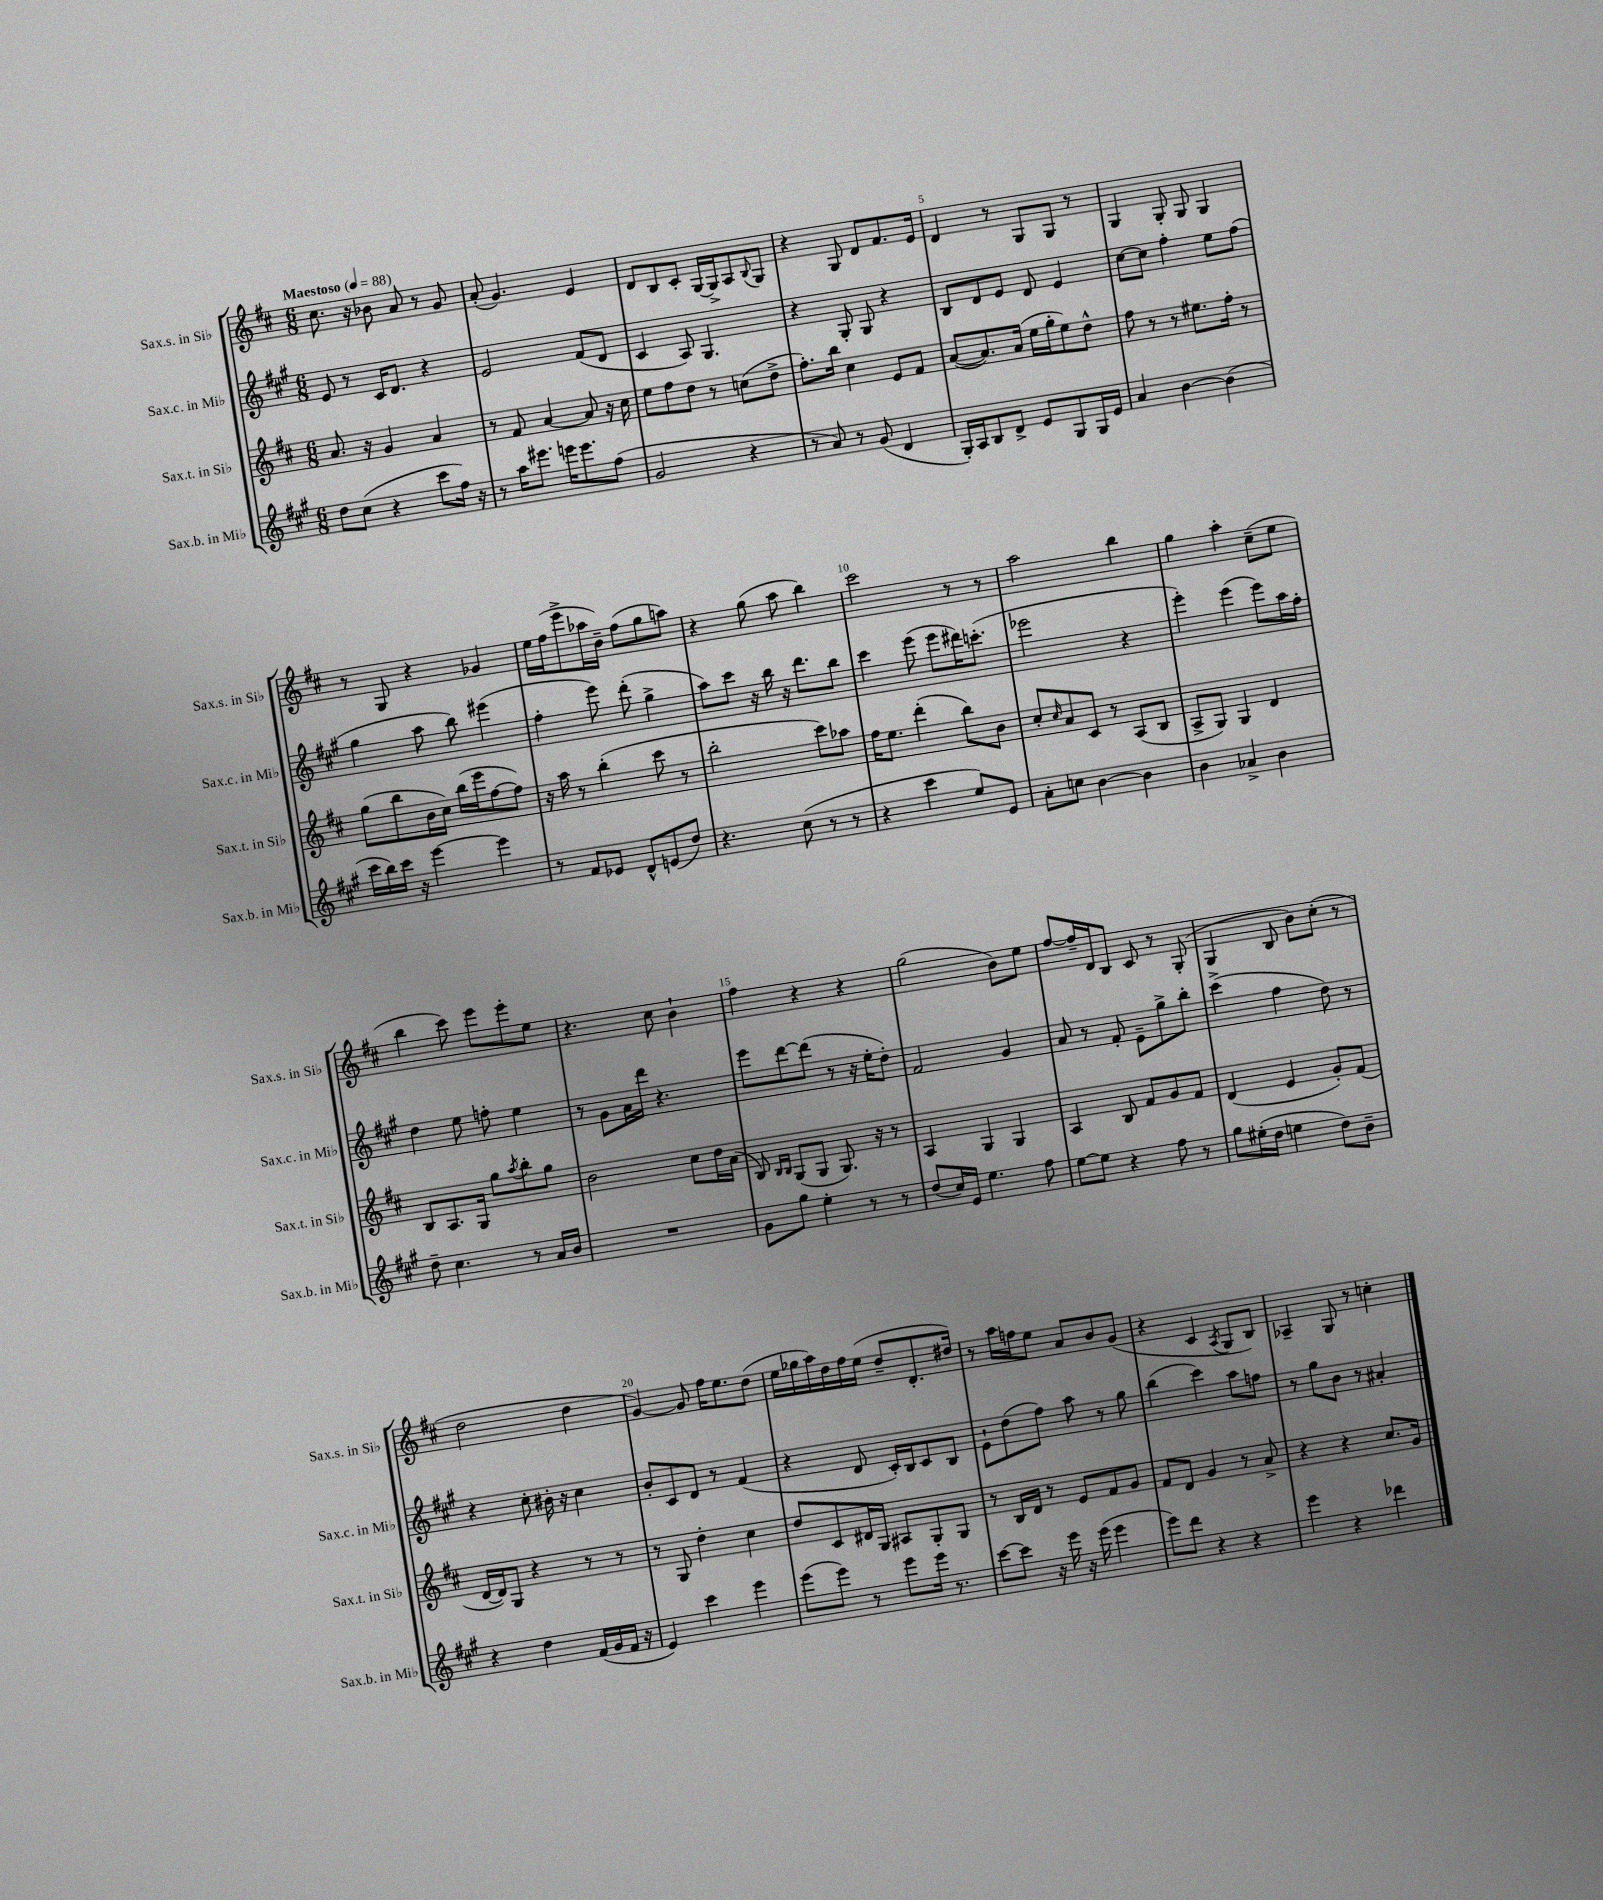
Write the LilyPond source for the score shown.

<<
\new StaffGroup <<
\new Staff = "s0" \with { instrumentName = "Sax.s. in Sib" shortInstrumentName = "Sax.s. in Sib" } {
    \clef treble \key d \major \numericTimeSignature \time 6/8 \tempo "Maestoso" 4 = 88
    cis''8. r16 bes'8 a'8 r8 g'8 |
    a'8-.( g'4.) e'4 |
    d'8 b8 cis'8-. g16~ g16-> a8 \appoggiatura { b8 } g8 |
    r4 g8 d'8 fis'8. e'16 |
    d'4 r8 g8 g8 r8 |
    g4 g8-. g8 g4 |
    r8 g8 r4 ges'4 |
    e''16 fis''16( e'''8-> aes''16 b'16--) fis''8( g''8 a''8) |
    r4 g''8( a''8 b''4) |
    cis'''2 r8 r8 |
    a''2 b''4 |
    g''4 a''4-. cis''8--( e''8 |
    b''4 cis'''8) e'''8 e'''8-. e''8 |
    r4. cis''8 b'4-! |
    fis''4 r4 r4 |
    g''2( b'8) e''8 |
    fis''8~ fis''16-- d'16 b8 cis'8 r8 g8-.( |
    g4 b8 b'8) cis''8-.( r8 |
    d''2 d''4 |
    g'4~) g'8 fis''16 e''8. d''8( |
    e''16 ges''16 a''16) d''16 fis''16 e''16( d''8-- d'8.-. dis''16) |
    r8 a''16 f''16 e''8 a'8 b'8 g'8( |
    r4 cis'4 \acciaccatura { a8 } g8 b8) |
    aes4-- g8 r8 c''4-. \bar "|." |
}
\new Staff = "s1" \with { instrumentName = "Sax.c. in Mib" shortInstrumentName = "Sax.c. in Mib" } {
    \clef treble \key a \major \numericTimeSignature \time 6/8
    e'8 r8 cis'16 d'8. r4 |
    e'2 fis'8( d'8 |
    cis'4 a8) gis4. |
    r4 gis8-. gis8 r4 |
    b8 d'8 e'8 d'8 e'4 |
    cis''8~ cis''8 fis''4-. e''8 fis''8( |
    gis''4 a''8 b''8) eis'''4( |
    fis''4-. e'''8) d'''8-.( gis''4-> |
    a''8) cis'''8 r16 b''16 r16 d'''8. b''8 |
    cis'''4 e'''8( e'''8 dis'''16) c'''8.-.( |
    ees'''2 r4 |
    e'''4-.) e'''4( e'''8) a''16 fis''16-. |
    d''4 e''8 f''8-. e''4 |
    r8 gis'8 a'16 d'''16 r4. |
    e'''8 d'''8~ d'''8( r8 r16 e''16-. d''8-.) |
    fis'2 gis'4 |
    a'8 r8 fis'8-. e'8-- gis''8-> b''8-. |
    cis'''4->( fis''4 d''8) r8 |
    r4 cis''8-. bis'16-. r16 cis''4 |
    b'8-. cis'8 d'8 r8 fis'4( |
    r4 d'8 cis'16-.) b16 cis'8 b8 |
    e'8-! d''8( fis''8) a''8 r8 gis''8 |
    b''4( cis'''4) a''8 f''8 |
    r8 gis''8 b'8 r8 ais'4-. \bar "|." |
}
\new Staff = "s2" \with { instrumentName = "Sax.t. in Sib" shortInstrumentName = "Sax.t. in Sib" } {
    \clef treble \key d \major \numericTimeSignature \time 6/8
    a'8. r16 g'4 a'4 |
    r8 fis'8 a'4~ a'8 r16 cis''16 |
    e''8 fis''8 d''8 r8 c''8( d''8-> |
    fis''8.-.) b''16 cis''4 e'8 fis'8 |
    a'8~( a'8.) a'16( e''16 g''16-. e''8) d''8-^ |
    fis''8 r8 r8 eis''8. fis''16-. r8 |
    g''8( b''8 b'16 cis''16) b''16( e'''16 fis''8~ fis''8) |
    r16 a''16 r8 b''4-.( cis'''8 r8 |
    b''2-. cis'''8) aes''8 |
    fis''16 e''8. d'''4-.( b''8) b'8 |
    cis''8-. \grace { cis''16 } a'8 cis'8 r8 a8( b8 |
    a8-> g8) g4 d'4 |
    b8 a8. g16 g''8 \acciaccatura { a''8 } b''8-. g''8 |
    b'2 cis''8 d''16 a'16( |
    b8) \grace { b16 b16 } g8( g8 g8.) r16 r8 |
    a4 g4 g4 |
    a4 b8 fis'8 g'8 fis'8 |
    d'4( e'4 g'8-.) fis'8( |
    d'16~ d'16) g8 r4 r8 r8 |
    r8 g8 d''4-. cis''4 |
    d''8 cis'8 dis'16 g16 ais8 g8-. g8 |
    r8 b16 d'16 r8 e'8 fis'8 g'8 |
    fis'8 d'8 g'4 r8 a'8-> |
    r4 r4 cis''8. g'16 \bar "|." |
}
\new Staff = "s3" \with { instrumentName = "Sax.b. in Mib" shortInstrumentName = "Sax.b. in Mib" } {
    \clef treble \key a \major \numericTimeSignature \time 6/8
    d''8 cis''8( r4 cis'''8 fis''16) r16 |
    r8 a''16 eis'''8. e'''16 e'''8. fis''8( |
    gis'2 r4 |
    r8 a'8) r8 gis'8( d'4 |
    gis16-.) a16 b8 d'8-> e'8 gis8 gis16 e'16 |
    a'4 b'4~ b'4( |
    cis'''16 b''16) cis'''16 r16 e'''4~ e'''4 |
    r8 fis'8 ees'8 d'8-^ e'8( d''8) |
    r4. cis''8( r8 r8 |
    r4 cis'''4 e''8) e'8 |
    a'8-. c''8 b'4~ b'4 |
    b'4 aes'4-> b'4 |
    d''8-- cis''4. r8 a'16 b'16 |
    R2. |
    gis'8 gis''8 e''4-. r8 r8 |
    d''8( cis''16) e'16 e''4. fis''8 |
    e''8~ e''8 r4 fis''8 r8 |
    gis''8 eis''16-.( d''16 e''4 d''8) b'8-- |
    r4 d''4 fis'16( gis'16 fis'16 r16 |
    e'4) cis'''4 e'''4 |
    e'''8( e'''8) r8 e'''8 e'''16 r8. |
    cis'''8~ cis'''8 r16 e'''16 r16 e'''16( e'''4 |
    e'''8) d'''8 r4 r4 |
    e'''4 r4 des'''4 \bar "|." |
}
>>
>>
\layout { \context { \Score \override BarNumber.break-visibility = ##(#f #t #t) barNumberVisibility = #(every-nth-bar-number-visible 5) } }
